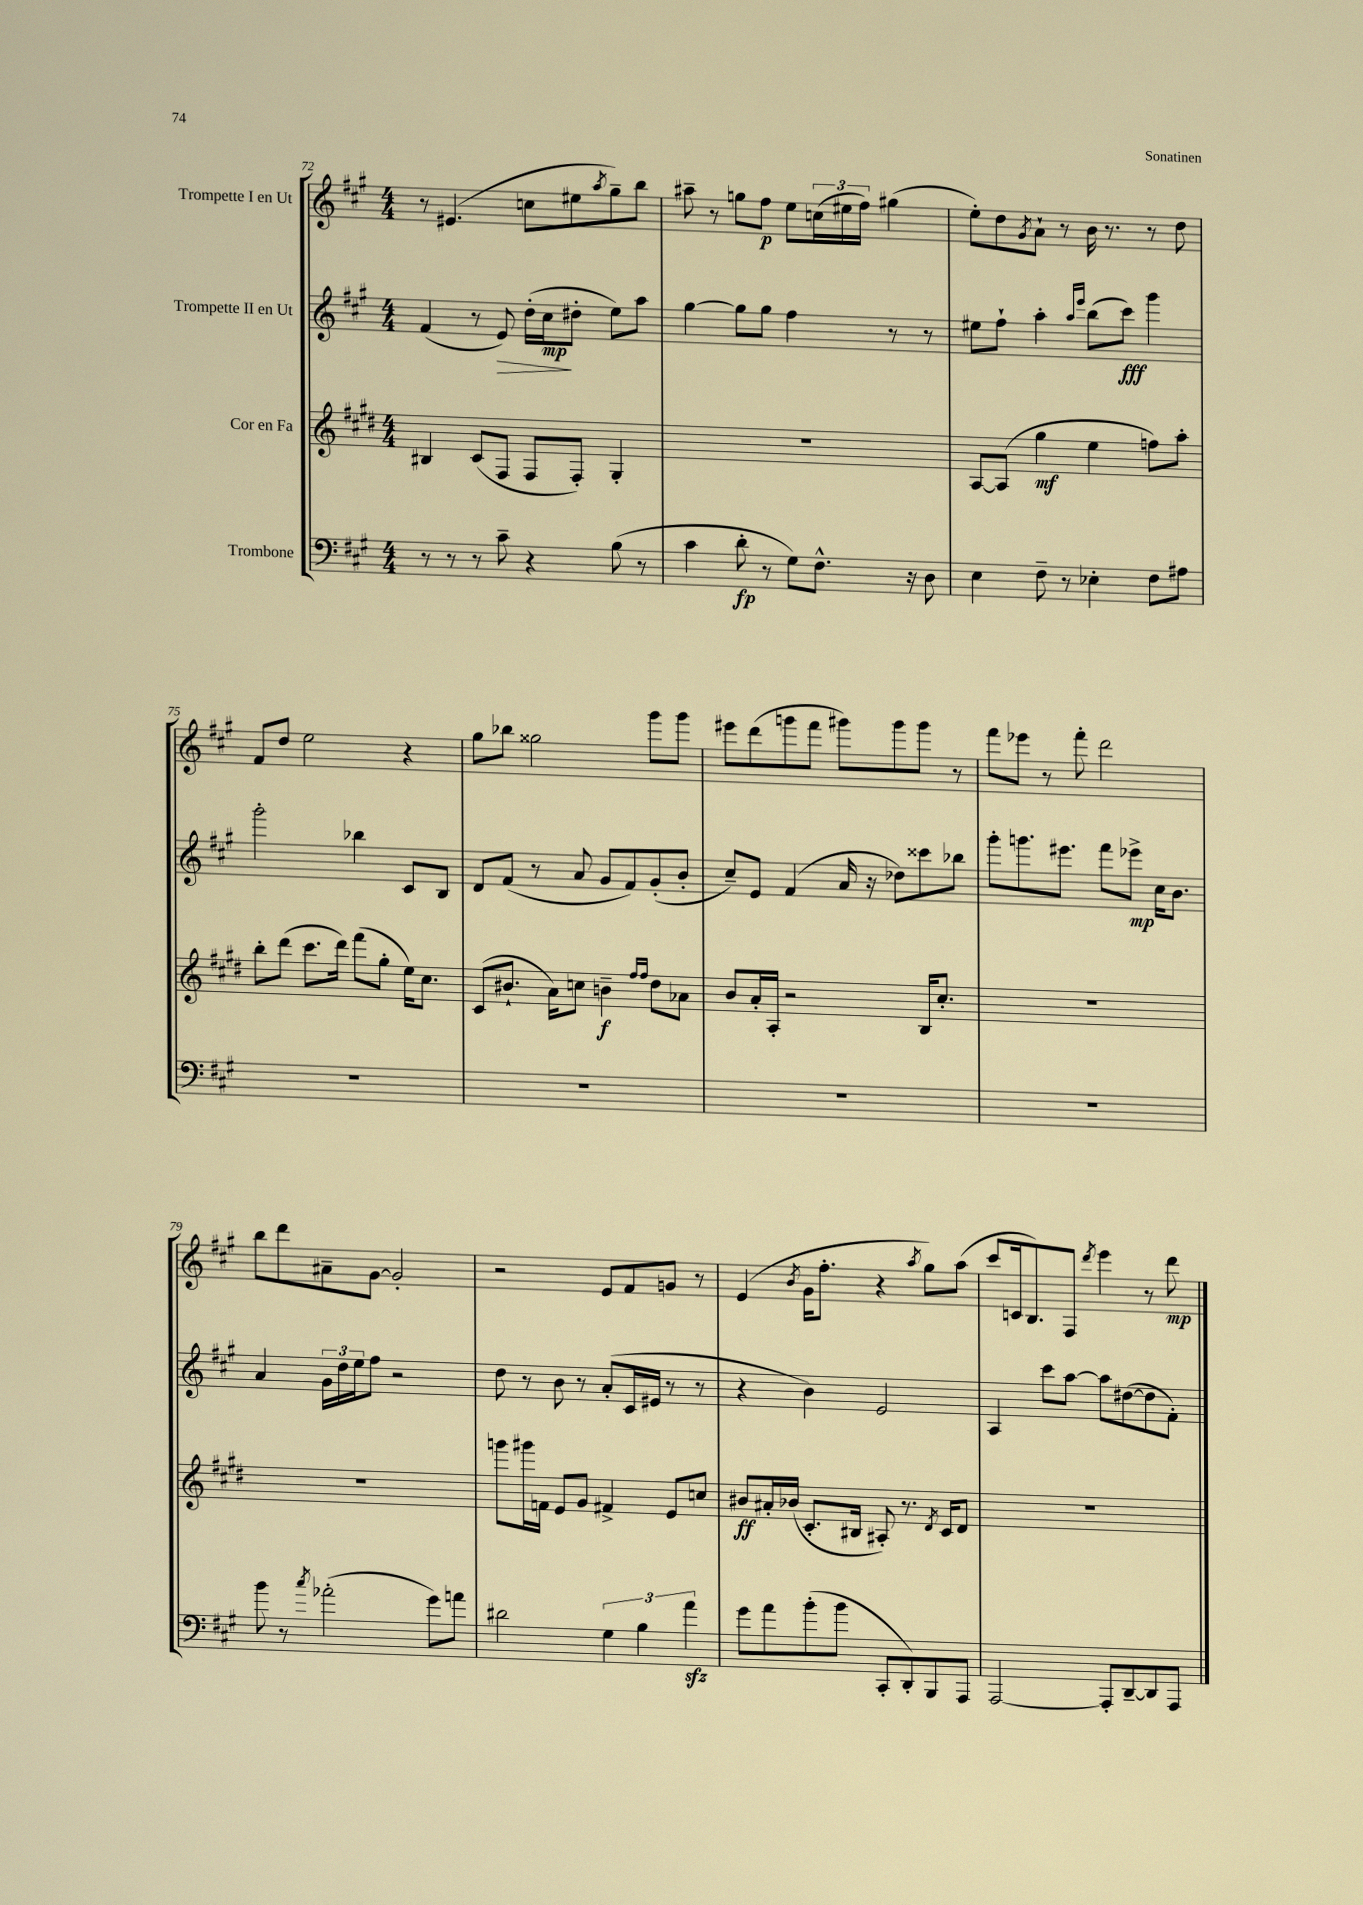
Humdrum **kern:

**kern	**kern	**kern	**kern
*staff4	*staff3	*staff2	*staff1
*clefF4	*clefG2	*clefG2	*clefG2
*k[f#c#g#]	*k[f#c#g#d#]	*k[f#c#g#]	*k[f#c#g#]
*M4/4	*M4/4	*M4/4	*M4/4
8r	4B#	(4f#	8r
8r	.	.	(4.e#
8r	(8c#	8r	.
8c#~	8F#	8e)	.
4r	8F#	(16dd'	8cc
.	.	16cc#	.
.	8F#')	8dd#'	8ee#
.	.	.	8qaa
(8B	4G#'	8ee)	8gg#~)
8r	.	8aa	8bb
=	=	=	=
4c#	1r	[4gg#	8aa#~
.	.	.	8r
8d'	.	8gg#]	8gg
8r	.	8gg#	8ff#
8G#)	.	4ff#	8ee
8.F#^^	.	.	(24cc
.	.	.	24ee#
.	.	.	24ff#)
.	.	8r	(4gg#
16r	.	.	.
8D	.	8r	.
=	=	=	=
4E	[8A	8ee#	8ee')
.	(8A]	8ff#`	8dd
.	.	.	8qg#
8F#~	4gg#	4aa'	8a`
8r	.	.	8r
.	.	16qqaa	.
.	.	16qqeee	.
4E-'	4ee	(8bb	16b
.	.	.	8.r
.	.	8ccc#)	.
8F#	8ff)	4ggg#	8r
8A#	8aa'	.	8dd
=	=	=	=
1r	8bb'	2ggg#'	8f#
.	(8ddd#	.	8dd
.	8.ccc#	.	2ee
.	16ddd#)	.	.
.	(8fff#	4bb-	.
.	8gg#'	.	.
.	16ee)	8c#	4r
.	8.cc#	.	.
.	.	8B	.
=	=	=	=
1r	(8c#	8d	8gg#
.	8.b#`	(8f#	8bb-
.	.	8r	2gg##
.	16a)	.	.
.	8cc	8a	.
.	4b~	8g#	.
.	.	8f#)	.
.	16qqff#	.	.
.	16qqff#	.	.
.	8dd#	(8g#'	8ggg#
.	8a-	8b'	8ggg#
=	=	=	=
1r	8b	8cc#~)	8eee#
.	16a'	8e	(8ddd
.	16A'	.	.
.	2r	(4f#	8ggg
.	.	.	8fff#
.	.	16a	8ggg#)
.	.	16r	.
.	.	8dd-)	8ggg#
.	16B	8ccc##	8ggg#
.	8.cc#'	.	.
.	.	8bb-	8r
=	=	=	=
1r	1r	8ggg#'	8fff#
.	.	8.ggg	8eee-
.	.	.	8r
.	.	8.eee#	.
.	.	.	8fff#'
.	.	8fff#	2ddd
.	.	8eee-^	.
.	.	16cc#	.
.	.	8.b	.
=	=	=	=
8b	1r	4a	8bb
8r	.	.	8ddd
8qcc#	.	.	.
(2a-'	.	24g#	8a#~
.	.	24dd	.
.	.	24ee	.
.	.	8ff#	[8g#
.	.	2r	2g#']
8g#)	.	.	.
8a	.	.	.
=	=	=	=
2d#	8ggg	8dd	2r
.	16ggg#	8r	.
.	16f	.	.
.	8e	8b	.
.	8g#	8r	.
6G#	4f#^	(8a'	8e
.	.	16c#	8f#
6B	.	.	.
.	.	16e#	.
.	8e	8r	8g
6a	.	.	.
.	8cc	8r	8r
=	=	=	=
8g#	8b#	4r	(4e
8a	16a#'	.	.
.	(16b-	.	.
.	.	.	8qb
(8b'	8.c#'	4b)	16g#
.	.	.	8.ff#'
8b	.	.	.
.	16B#	.	.
8CC#'	8A#')	2e	4r
8DD')	8.r	.	.
.	.	.	8qaa
8BBB	.	.	8gg#)
.	8qd#	.	.
.	16c#	.	.
8AAA	8d#	.	(8aa
=	=	=	=
[2AAA	1r	4A	8ccc#
.	.	.	16c
.	.	.	8.B)
.	.	8ccc#	.
.	.	[8aa	8F#
.	.	.	8qddd
8AAA']	.	8aa]	4eee
[8DD~	.	([8dd#	.
8DD]	.	8dd#]	8r
8AAA	.	8f#')	8ddd
==	==	==	==
*-	*-	*-	*-
